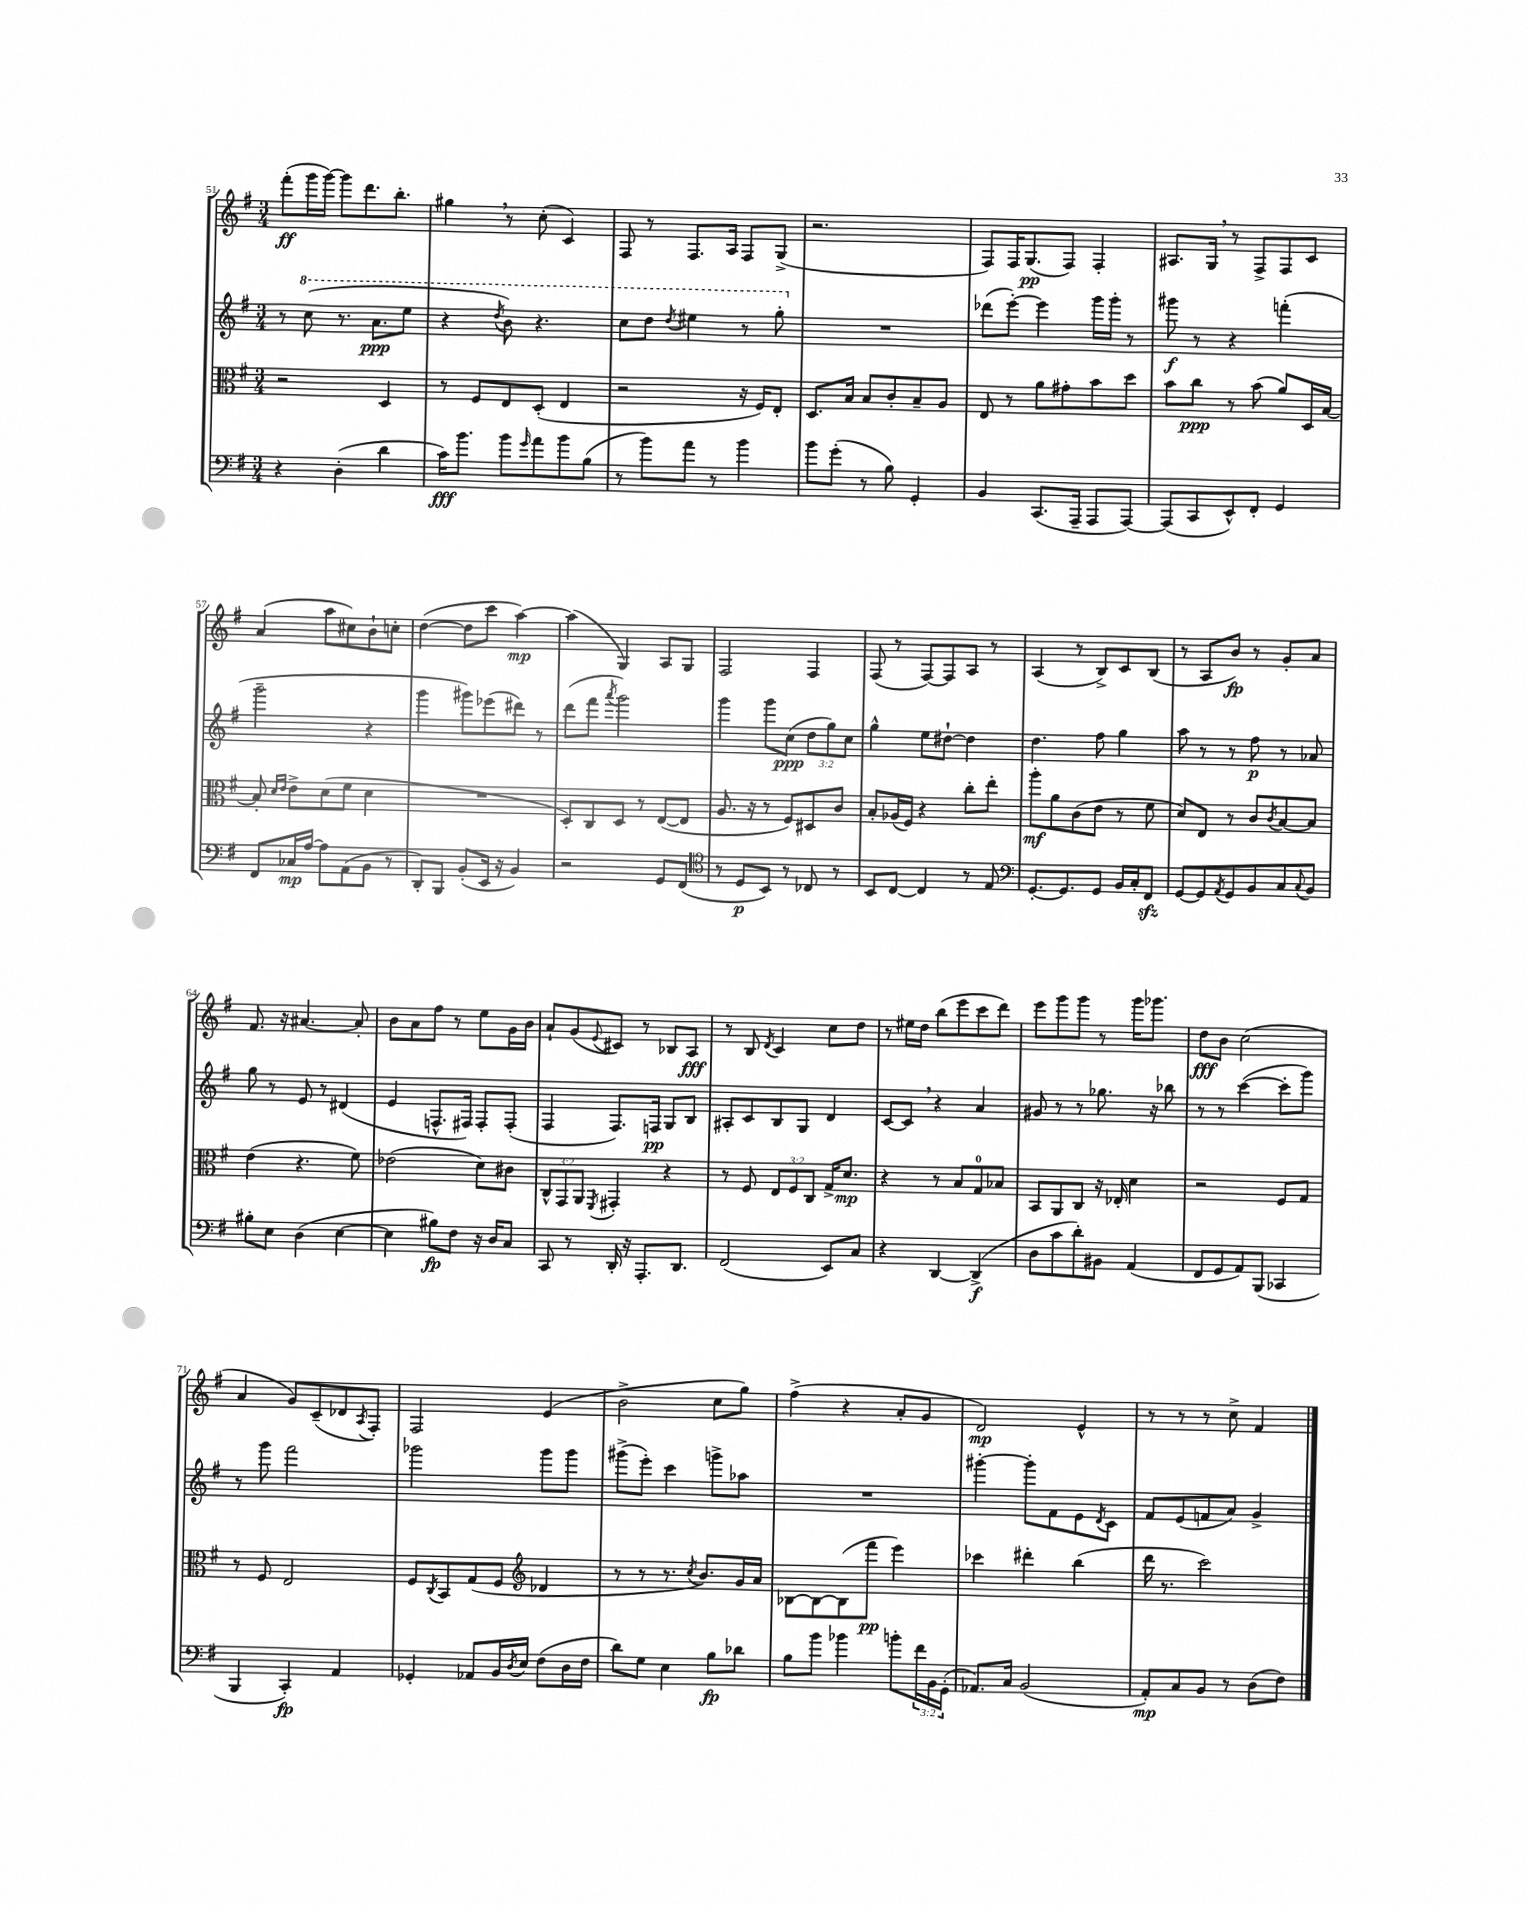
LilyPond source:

<<
\new StaffGroup <<
\new Staff = "s0" {
    \clef treble \key g \major \numericTimeSignature \time 3/4
    fis'''8-.\ff( g'''16 g'''16~) g'''8 d'''8. b''8.-. |
    gis''4 \breathe r8 c''8-.( c'4) |
    fis8 r8 fis8. a16 fis8 g8->( |
    r2. |
    fis8) fis16 g8.\pp( fis8) fis4-. |
    ais8. g16 \breathe r8 fis8-> fis8 c'8 |
    a'4( a''8 cis''8) b'8-! c''8-. |
    d''4~( d''8 c'''8 a''4~\mp) |
    a''4( g4) a8 g8 |
    fis2 fis4 |
    fis8( r8 fis8~) fis8 a8 r8 |
    a4( r8 b8->) c'8 b8( |
    r8 a8 b'8\fp) r8 g'8-. a'8 |
    fis'8. r16 ais'4.~ ais'8-. |
    b'8 a'8 fis''8 r8 e''8 g'16 b'16 |
    a'8-! g'8( \appoggiatura { e'8 } cis'8) r8 bes8 a8\fff |
    r8 b8 \acciaccatura { d'8 } c'4 c''8 d''8 |
    r8 eis''16 d''16 b''8( e'''8 c'''8 d'''8) |
    e'''8 g'''8 g'''8 r8 g'''16 ges'''8. |
    d''8\fff b'8 c''2( |
    a'4 g'8) c'8--( des'8 \acciaccatura { a8 } fis8-.) |
    fis2 e'4( |
    b'2-> c''8 g''8) |
    fis''4->( r4 a'8-. g'8 |
    d'2\mp) e'4-^ |
    r8 r8 r8 c''8-> fis'4 \bar "|." |
}
\new Staff = "s1" {
    \clef treble \key g \major \numericTimeSignature \time 3/4 \override Staff.TupletNumber.text = #tuplet-number::calc-fraction-text
    r8 \ottava #1 c'''8( r8. a''8.\ppp e'''8 |
    r4 \acciaccatura { d'''8 } b''8) r4. |
    c'''8 d'''8 \acciaccatura { d'''8 } eis'''4 r8 g'''8-. \ottava #0 |
    R2. |
    des'''8( e'''8~-.) e'''4 g'''16 g'''16-. r8 |
    gis'''8\f r8 r4 f'''4-.( |
    g'''2-- r4 |
    g'''4 gis'''8) ees'''8( dis'''8) r8 |
    d'''8( fis'''8 \acciaccatura { a'''8 } g'''2) |
    g'''4 g'''8 c''8\ppp( \tuplet 3/2 { d''8 g''8) c''8 } |
    g''4-^ e''8 dis''8~-! dis''4 |
    d''4. fis''8 g''4 |
    a''8 r8 r8 fis''8\p r8 aes'8 |
    g''8 r8 e'8 r8 dis'4( |
    e'4 f8.-^ fis16) fis8-. fis8-.( |
    fis4 fis8.) f16\pp g8 b8 |
    ais8-. c'8 b8 g8 d'4 |
    c'8~ c'8 \breathe r4 a'4 |
    gis'8 r8 r8 ges''8. r16 bes''8 |
    r8 r8 c'''4~( c'''8-. g'''8) |
    r8 g'''8 fis'''2 |
    ges'''2 ges'''8 ges'''8 |
    gis'''8->( e'''8-.) c'''4 g'''8-> aes''8 |
    R2. |
    gis'''4~-. gis'''8-. fis'8 e'8 \acciaccatura { d'8 } c'8 |
    fis'8 e'8( f'8 a'8) g'4-> \bar "|." |
}
\new Staff = "s2" {
    \clef alto \key g \major \numericTimeSignature \time 3/4 \override Staff.TupletNumber.text = #tuplet-number::calc-fraction-text
    r2 d4 |
    r8 fis8 e8 d8-.( e4 |
    r2 r16 fis16) e8-. |
    d8. b16 b8 c'8-. b8-- a8 |
    e8 r8 a'8 gis'8-. b'8 d''8 |
    b'8 c''8\ppp r8 b'8( a'8) d16 b16~ |
    b8-. \grace { d'16 e'16 } e'8-> d'8( fis'8 d'4 |
    R2. |
    d8-.) c8 d8 r8 e8~( e8 |
    a8. r16 r8 fis8) dis8 c'8 |
    b8-. aes16( fis16) r4 c''8-. e''8-. |
    a''8-.\mf a'8 c'8( e'8 r8 fis'8 |
    d'8) e8 r8 c'8 \acciaccatura { c'8 } b8~ b8 |
    e'4( r4. fis'8) |
    ees'2( d'8) cis'8 |
    \tuplet 3/2 { c8-^ g,8 a,8 } \acciaccatura { fis,8 } gis,4-. r4 |
    r8 fis8 \tuplet 3/2 { e8 fis8 c8 } g16-> d'8.\mp |
    r4 r8 b8 g8-0 bes8 |
    b,8 a,8 c8 r16 ees16-. d'4 |
    r2 fis8 g8 |
    r8 fis8 e2 |
    fis8 \acciaccatura { c8 } b,8 g8( fis8 \clef treble des'4 |
    r8 r8 r8. \acciaccatura { c''8 } b'8.) g'16 a'16 |
    bes8~ bes8~ bes8( fis'''8\pp e'''4) |
    ces'''4 dis'''4-. b''4( |
    d'''16 r8. c'''2) \bar "|." |
}
\new Staff = "s3" {
    \clef bass \key g \major \numericTimeSignature \time 3/4 \override Staff.TupletNumber.text = #tuplet-number::calc-fraction-text
    r4 d4-.( d'4 |
    c'16\fff) b'8. b'8 \grace { g'16 } a'8 b'8 b8( |
    r8 b'8) a'8 r8 b'4 |
    b'8 g'8-.( r8 b8) g,4-. |
    b,4 c,8.( a,,16-- a,,8 a,,8~) |
    a,,8( c,8 e,8-^) fis,8-. g,4 |
    fis,8 ces16\mp a16~ a8 a,8( b,8 r8 |
    d,8-.) b,,8 b,8-.( e,16 r16 b,4) |
    r2 g,8 fis,8( |
    \clef tenor r8 d8\p b,8) r8 ces8 r8 |
    b,8 c8~ c4 r8 e8 |
    \clef bass g,8.~-. g,8. g,8 b,16 c16-. fis,8\sfz |
    g,8~ g,8 \acciaccatura { a,8 } g,8 b,8 c8 \appoggiatura { c8 } b,8 |
    bis8-. e8 d4( e4~ |
    e4 bis8\fp) fis8 r16 d16 c8 |
    c,8 r8 d,16-. r16 a,,8.-. d,8. |
    fis,2( e,8) c8 |
    r4 d,4~ d,4->\f( |
    d8 c'8 d'8-.) bis,8 a,4( |
    fis,8 g,8 a,8) b,,8( ces,4 |
    b,,4 c,4-.\fp) a,4 |
    ges,4-. aes,8 b,16 \acciaccatura { d8 } e16 fis8( d16 fis16 |
    d'8) g8 e4 b8\fp des'8 |
    b8 b'8 bes'4 b'8-. \tuplet 3/2 { fis'16 b,16 g,16-.( } |
    aes,8.) c16 b,2( |
    a,8-.\mp) c8 b,8 r8 d8( fis8) \bar "|." |
}
>>
>>
\layout { \context { \Score currentBarNumber = #51 } }
